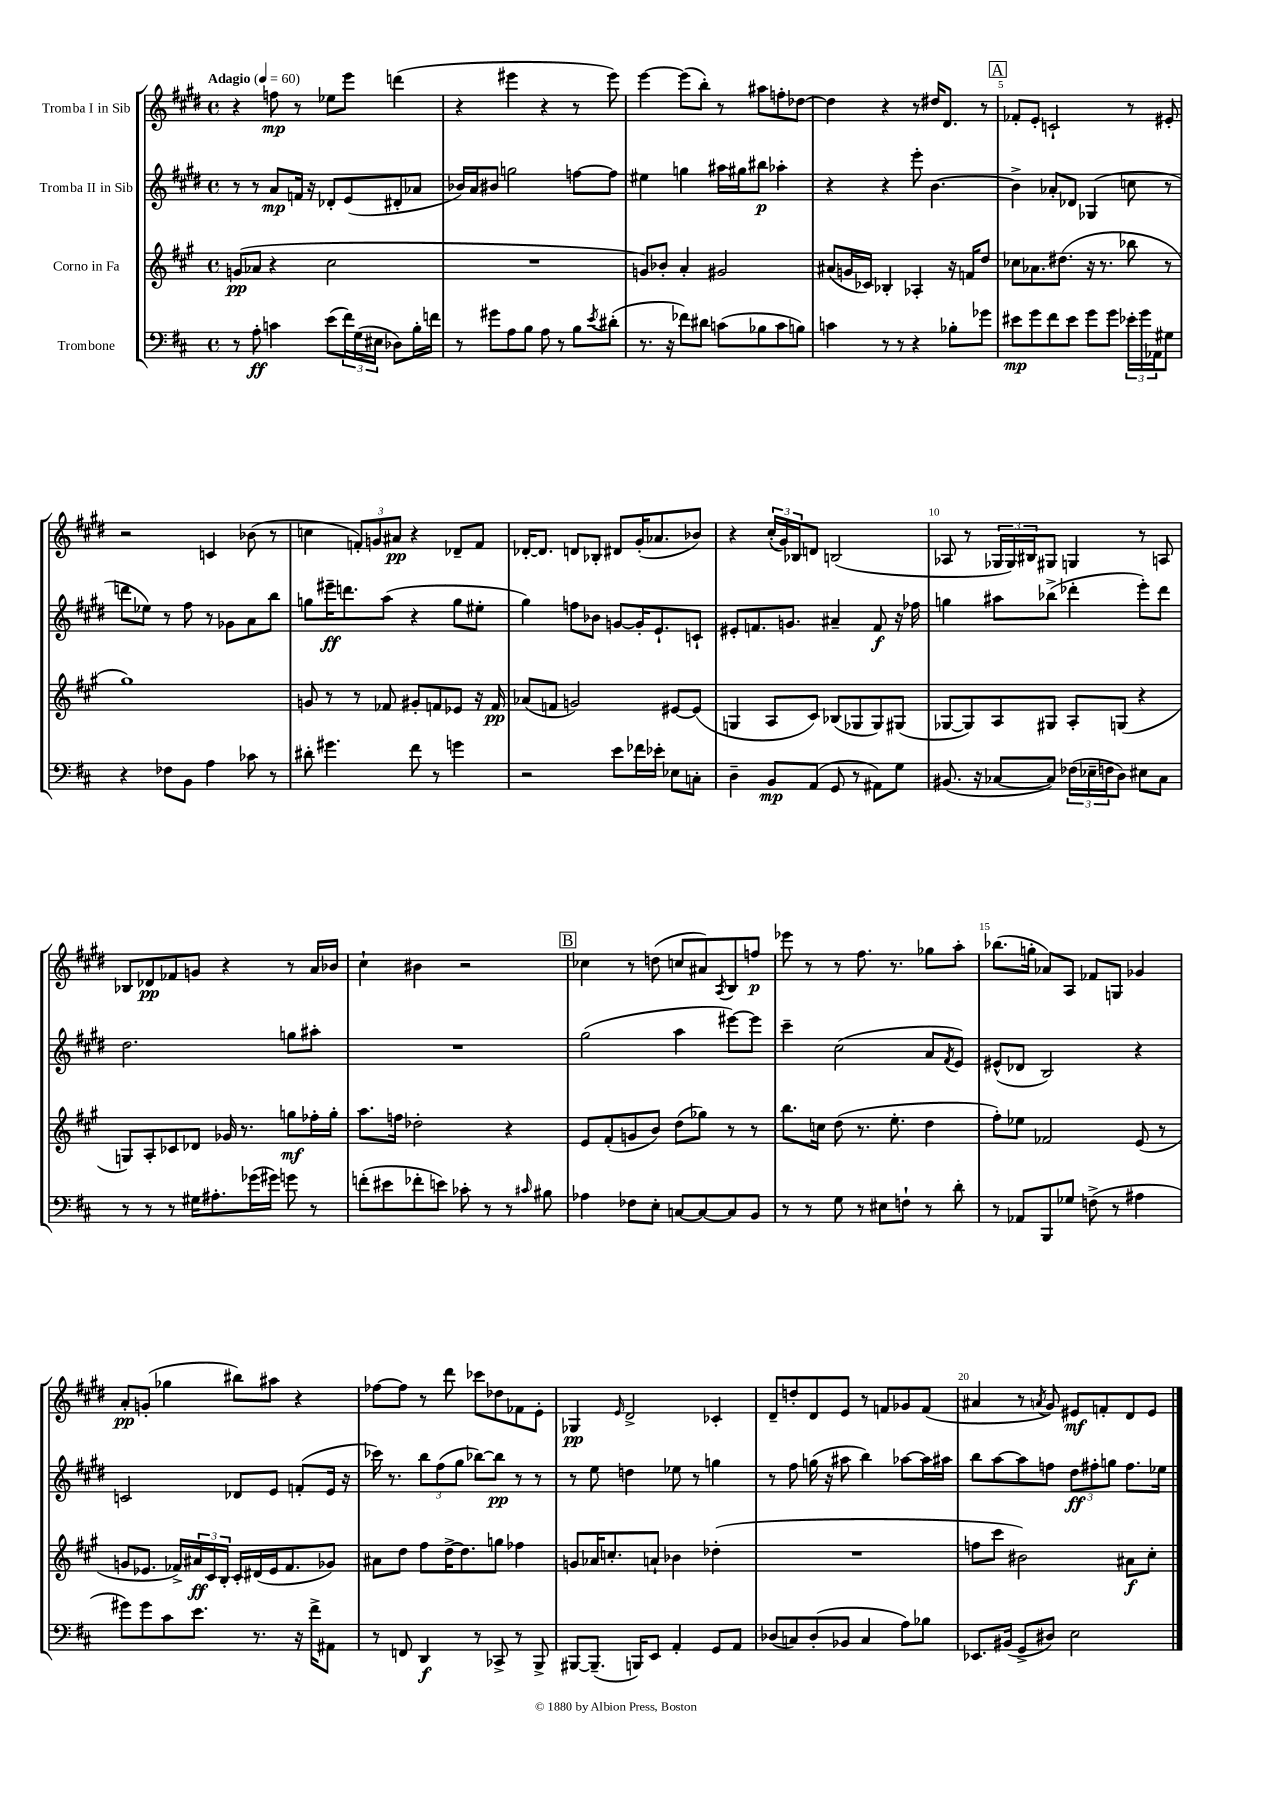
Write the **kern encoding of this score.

**kern	**kern	**kern	**kern
*staff4	*staff3	*staff2	*staff1
*clefF4	*clefG2	*clefG2	*clefG2
*k[f#c#]	*k[f#c#g#]	*k[f#c#g#d#]	*k[f#c#g#d#]
*M4/4	*M4/4	*M4/4	*M4/4
*met(c)	*met(c)	*met(c)	*met(c)
*MM60	*MM60	*MM60	*MM60
8r	(8g/L	8r	4r
8A'\	8a-/J	8r	.
4c\	4r	8a/L	8ff\
.	.	16f/Jk	8r
.	.	16r	.
(8e\L	2cc#\	8d-'/L	8ee-\L
24f#\L)	.	(8e/	8eee\J
(24G\	.	.	.
24E#\JJ	.	.	.
8D-\L)	.	8d#'/	(4ddd\
16B'\L	.	8a-/J	.
16f\JJ	.	.	.
=	=	=	=
8r	1r	16b-/LL)	4r
.	.	16a/J	.
8g#\L	.	8b#/J	.
8A\	.	2gg\	4eee#\
8B\J	.	.	.
8A\	.	.	4r
8r	.	.	.
8B\L	.	[8ff\L	8r
8qe/	.	.	.
(8d#'\J	.	8ff\]J	8eee#\)
=	=	=	=
8.r	8g/L)	4ee#\	[4eee\
.	8b-'/J	.	.
16r	.	.	.
8f-\L)	4a'/	4gg\	(8eee\]L
8d#\J	.	.	8bb'\J)
(8c\L	2g#/	16aa#\LL	8r
.	.	16gg#\J	.
8B-\	.	8bb#\J	8aa#\L
8c\	.	4aa-'\	8ff'\
8B\J)	.	.	[8dd-\J
=	=	=	=
4c\	(8a#/L	4r	4dd-\]
.	16g/L	.	.
.	16c-/JJ)	.	.
8r	4B-'/	4r	4r
8r	.	.	.
4r	4A-'/	8eee'\	8r
.	.	[4.b\	16dd#/LK
.	.	.	8.d#/J
8B-'\L	16r	.	.
.	16f/LK	.	.
8g-\J	8dd/J	.	8r
=	=	=	=
8e#\L	8cc-\L	4b^\]	8f-'/L
8g\	8.a-\	.	8e'/J
8f#\	.	8a-'/L	2c`/
.	(8.dd#\J	.	.
8e#\J	.	8d-/J	.
8g\L	16r	(4G-/	.
.	8.r	.	.
8g\J	.	.	.
24e-'\LL	8bb-\	8cc\	8r
24g\	.	.	.
24AA-\J	.	.	.
8G#\J	8r	8r	8e#'/
=	=	=	=
4r	1gg#)	8ddd\L	2r
.	.	8ee-\J)	.
8F-\L	.	8r	.
8BB\J	.	8ff#\	.
4A\	.	8r	4c/
.	.	8g-\L	.
8c-\	.	8a\	(8b-\
8r	.	8bb\J	8r
=	=	=	=
8d#'\	8g/	8gg\L	4cc\
4.g#\	8r	16eee#~\K	.
.	.	8.ddd\	.
.	8r	.	12f'/L)
.	.	.	12g/
.	8f-/	(8aa\J	.
.	.	.	12a#/J
8f#\	8g#'/L	4r	4r
8r	8f/	.	.
4g\	8e-/J	8gg\L	8d-~/L
.	16r	8ee#'\J	8f/J
.	16f/	.	.
=	=	=	=
2r	(8a-/L	4gg#\)	[16d-'/LK
.	.	.	8.d-/]J
.	8f/J	.	.
.	2g/)	8ff\L	8d/L
.	.	8b-\J	8B-'/J
8e\L	.	[8g/L	8d#/L
16f-\L	.	16g'/]K	(16g#'/K
16e-'\JJ	.	8.e`/	8.a-/
8E-\L	[8e#/L	.	.
8C'\J	(8e#/]J	8c`/J	8b-/J)
=	=	=	=
4D~\	4G/	8e#'/L	4r
.	.	8.f/	.
8BB/L	8A/L	.	(24cc#'/LL
.	.	.	24g#/)
.	.	8.g/J	.
.	.	.	24B-/J
(8AA/J	8c#/J)	.	8d/J
8GG/	(8B-/L	4a#~/	(2B/
8r	8G-/	.	.
8AA#\L)	8G-/)	8f/	.
8G\J	(8G#/J	16r	.
.	.	16ff-\	.
=	=	=	=
(8.BB#/	[8G-/L	4gg\	8A-/
.	8G-/])	.	8r
16r	.	.	.
[8C-/L	8A/	8aa#\L	24G-/LL
.	.	.	24G-/)
.	.	.	24B#/J
8C-/]J)	8G#/J	(8bb-^\J	8G#/J
(24F-\LL	8A'/L	4ddd-'\	4G/
24E-~\	.	.	.
24F\J	.	.	.
8D\J)	(8G/J	.	.
8E#\L	4r	8eee'\L)	8r
8C-\J	.	8ddd-\J	8A/
=	=	=	=
8r	8G/L)	2.dd#\	8B-/L
8r	8A'/	.	8d-/
8r	8c-/	.	8f-/
16G#\LK	8d-/J	.	8g/J
8.A#'\	.	.	.
.	16g-/	.	4r
.	8.r	.	.
(16g-\L	.	.	.
16g#\JJ)	.	.	.
8g\	8gg\L	8gg\L	8r
8r	16ff-'\L	8aa#'\J	16a/LL
.	16gg'\JJ	.	16b-/JJ
=	=	=	=
(8f'\L	8.aa\L	1r	4cc#`\
8e#\	.	.	.
.	16ff\Jk	.	.
8f-'\	2dd-'\	.	4b#\
8e\J)	.	.	.
8c-'\	.	.	2r
8r	.	.	.
8r	4r	.	.
16qqc#/	.	.	.
8B#\	.	.	.
=	=	=	=
4A-\	8e/L	(2gg#\	4cc-\
.	(8f#'/	.	.
8F-\L	8g/	.	8r
8E'\J	8b/J)	.	(8dd\
[8C/L	(8dd\L	4aa\	8cc/L
8C/_	8gg-\J)	.	8a#/)
.	.	.	8qA/
8C/]	8r	[8eee#\L)	8B/
8BB/J	8r	8eee#\]J	8ff/J
=	=	=	=
8r	8.bb\L	4ccc#~\	8eee-\
8r	.	.	8r
.	16cc\Jk	.	.
8G\	(8dd\	(2cc#\	8r
8r	8.r	.	8.ff#\
8E#\L	.	.	.
.	8.ee'\	.	8.r
8F`\J	.	.	.
8r	4dd\	8a/L	8gg-\L
.	.	8qf#/	.
8d'\	.	8e/J)	8aa'\J
=	=	=	=
8r	8ff#'\L)	(8e#^^/L	(8.bb-\L
8AA-/L	8ee-\J	8d-/J	.
.	.	.	16gg'\Jk
8BBB/	2f-/	2B/)	8a-/L)
8G-/J	.	.	8A/J
(8F^\	.	.	8f-/L
8r	.	.	8G/J
4A#\	(8e/	4r	4g-/
.	8r	.	.
=	=	=	=
8g#\L)	8g/L	2c/	8a'/L
8g#\	8.e-/J	.	(8g'/J
8c#\	.	.	4gg-\
.	16f-^/LL)	.	.
8.e\J	24a#/	.	.
.	24c#/	.	.
.	24B'/JJ	.	.
.	16c#'/LL	8d-/L	8bb#\L)
8.r	(16d#/	.	.
.	16e-/J	8e/J	8aa#\J
.	8.f-/	.	.
16r	.	(8f'/L	4r
16f#^\LK	.	.	.
8AA#\J	8g-/J)	16e/Jk	.
.	.	16r	.
=	=	=	=
8r	8a#\L	16ccc-\)	[8ff-\L
.	.	8.r	.
8FF/	8dd\J	.	8ff-\]J
4DD/	8ff#\L	12bb\L	8r
.	.	(12ff#\	.
.	[16dd^\K	.	8ddd#\
.	.	12gg#\J	.
.	8.dd\]	.	.
8r	.	[8bb-\L)	8ccc-\L
8CC-^/	8gg\J	8bb-\]J	8dd-\
8r	4ff-\	8r	8f-\
8BBB^/	.	8r	8e'\J
=	=	=	=
[8BBB#/L	8g/L	8r	4G-/
(8.BBB#~/]J	16a-/K	8ee\	.
.	8.cc'/	.	.
.	.	.	16qqe/
.	.	4dd\	2d#^/
16BBB/LK)	.	.	.
8EE/J	8a`/J	.	.
4AA'/	4b-\	8ee-\	.
.	.	8r	.
8GG/L	(4dd-'\	4gg\	4c-'/
8AA/J	.	.	.
=	=	=	=
(8D-/L	1r	8r	8d#~/L
8C/)	.	8ff#\	8dd'/
(8D-'/	.	(16gg\	8d#/
.	.	16r	.
8BB-/J	.	8aa#\	8e/J
4C/	.	4bb\)	8r
.	.	.	8f/L
8A\L)	.	[8aa-\L	8g-/
8B-\J	.	16aa-\]L	(8f/J
.	.	16aa#\JJ	.
=	=	=	=
8.EE-/L	8ff\L	8bb\L	4a#/
.	8ccc#\J	[8aa\	.
(16BB#/Jk	.	.	.
8GG^/L	2b#\)	8aa\]	8r
.	.	.	8qa/
8D#/J)	.	8ff\J	8g#/)
2E\	.	12dd#\L	8e#/L
.	.	12ff#'\	.
.	.	.	8f'/
.	.	12gg\J	.
.	8a#\L	8.ff#\L	8d#/
.	8cc#'\J	.	8e#/J
.	.	16ee-\Jk	.
==	==	==	==
*-	*-	*-	*-
